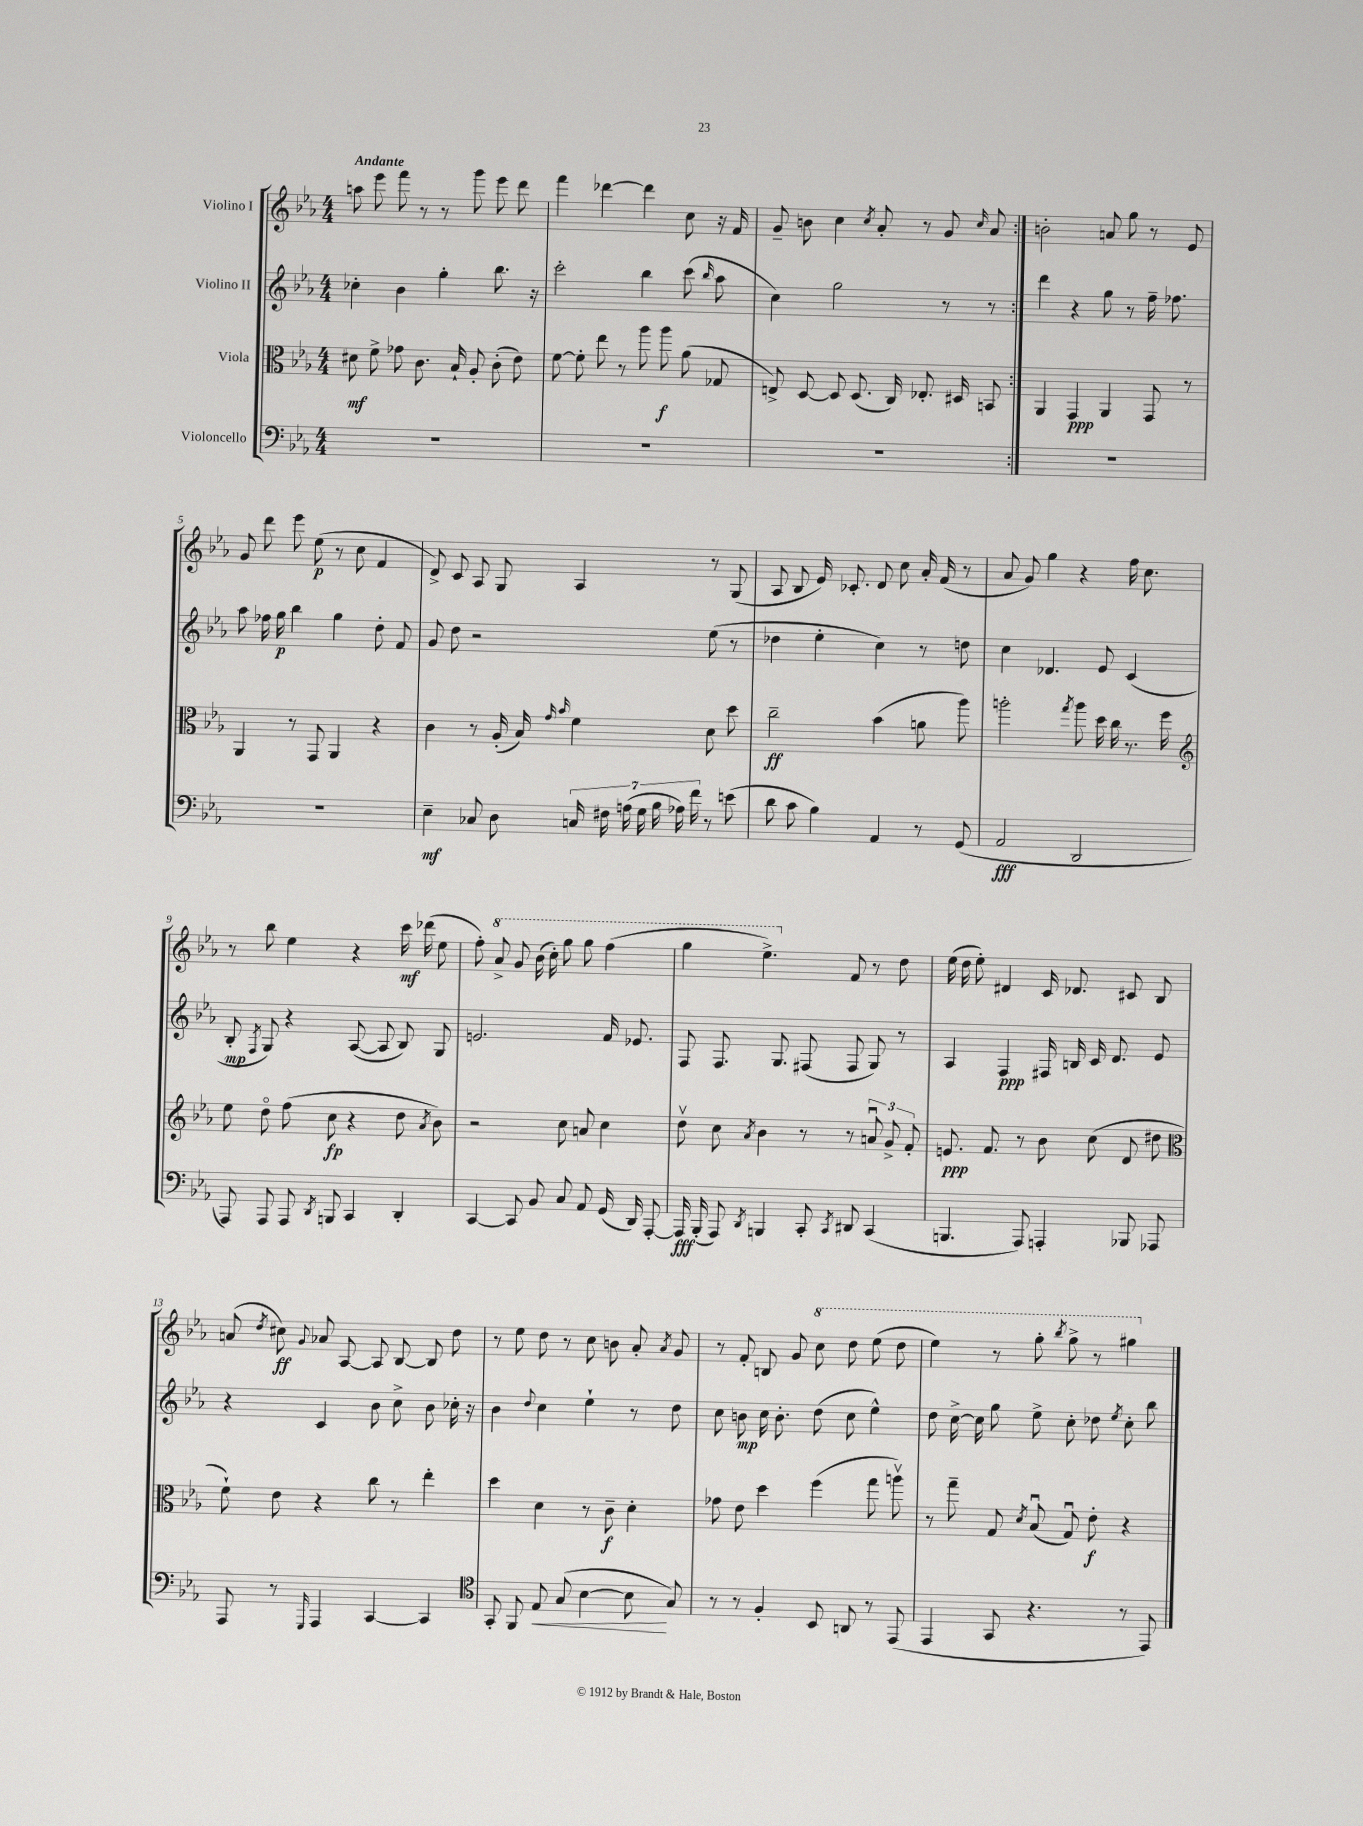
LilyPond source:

<<
\new StaffGroup <<
\new Staff = "s0" \with { instrumentName = "Violino I" } {
    \clef treble \key ees \major \numericTimeSignature \time 4/4 \tempo "Andante"
    \autoBeamOff \repeat volta 2 { a''8 ees'''8 f'''8 r8 r8 g'''8 ees'''8 d'''8 |
    f'''4 des'''4~ des'''4 c''8 r16 f'16 |
    g'8-- b'8 c''4 \acciaccatura { c''8 } aes'8-. r8 g'8 \grace { c''16 } aes'8 | }
    b'2-. a'8 g''8 r8 ees'8 |
    g'8 d'''8 ees'''8 ees''8\p( r8 c''8 f'4 |
    d'8->) c'8 aes8 g8 aes4 r8 g8( |
    aes8 bes8 ees'16) ces'8.-. d'8 c''8 aes'16-. f'16( r8 |
    aes'8 g'8) g''4 r4 f''16 c''8. |
    r8 bes''8 ees''4 r4 c'''16\mf des'''16( ees''8 |
    f''8-.) \ottava #1 aes''8-> g''8 bes''16( c'''16-.) g'''8 g'''8 f'''4( |
    g'''4 ees'''4.->) \ottava #0 f'8 r8 d''8 |
    ees''16( d''16 ees''8-.) dis'4 c'16 des'8. cis'8 bes8 |
    a'8( \acciaccatura { d''8 } cis''8\ff) \appoggiatura { g'8 } aes'8 aes8~ aes8 bes8~ bes8 d''8 |
    r8 ees''8 d''8 r8 c''8 b'8 aes'8-. \acciaccatura { aes'8 } g'8 |
    r8 f'8-. b8 g'8 \ottava #1 c'''8 d'''8 ees'''8( d'''8 |
    ees'''4) r8 g'''8-. \acciaccatura { bes'''8 } g'''8-> r8 gis'''4 \ottava #0 \bar "|." |
}
\new Staff = "s1" \with { instrumentName = "Violino II" } {
    \clef treble \key ees \major \numericTimeSignature \time 4/4
    \autoBeamOff \repeat volta 2 { ces''4-. bes'4 g''4-. bes''8. r16 |
    c'''2-. bes''4 c'''8( \grace { bes''16 } aes''8 |
    c''4) g''2 r8 r8 | }
    d'''4 r4 g''8 r8 f''16-- fes''8. |
    aes''8 fes''16 g''16\p bes''4 g''4 d''8-. f'8 |
    g'8 d''8 r2 ees''8( r8 |
    des''4 ees''4-. c''4) r8 d''8 |
    c''4 des'4. ees'8 c'4( |
    bes8-.\mp \acciaccatura { f8 } g8) r4 aes8~( aes8 bes8) g8 |
    e'2. f'16 ees'8. |
    f8 f8. g8. fis8( fis8 g8) r8 |
    aes4 f4\ppp fis16 b16 c'16 d'8. ees'8 |
    r4 c'4 bes'8 c''8-> bes'8 ces''16-. r16 |
    bes'4 \appoggiatura { d''8 } c''4 ees''4-! r8 d''8 |
    c''8 b'8\mp c''16 b'8.-. d''8( c''8 ees''4-^) |
    d''8 c''16~-> c''16 g''8 ees''8-> c''8-. des''8 \acciaccatura { ees''8 } c''8-. bes''8 \bar "|." |
}
\new Staff = "s2" \with { instrumentName = "Viola" } {
    \clef alto \key ees \major \numericTimeSignature \time 4/4
    \autoBeamOff \repeat volta 2 { dis'8\mf f'8-> ges'8 c'8. bes16-! aes8-. c'8-.( ees'8) |
    f'8~ f'8-. ees''8 r8 aes''8 aes''8\f aes'8( ges8 |
    e8->) d8~ d8 d8.( c16) ees8.-. dis16 b,8 | }
    aes,4 g,4\ppp aes,4 g,8 r8 |
    aes,4 r8 g,8 aes,4 r4 |
    c'4 r8 aes16-.( bes16) \grace { g'16 bes'16 } f'4 d'8 d''8 |
    c''2--\ff bes'4( a'8 aes''8) |
    a''2-. \acciaccatura { g''8 } a''8 d''16 c''16 r8. f''16 |
    \clef treble ees''8 d''8\flageolet f''8( c''8\fp r4 d''8 \acciaccatura { aes'8 } bes'8) |
    r2 c''8 a'8 c''4 |
    d''8\upbow c''8 \acciaccatura { aes'8 } bes'4 r8 r8 \tuplet 3/2 { a'8\downbow g'8-> f'8-. } |
    e'8.\ppp f'8. r8 bes'8 c''8( d'8 dis''8 |
    \clef alto f'8-!) ees'8 r4 c''8 r8 ees''4-. |
    d''4 d'4 r8 c'8--\f d'4-. |
    ges'8 ees'8 d''4 f''4( g''8 a''8\upbow) |
    r8 g''8-- g8 \acciaccatura { d'8 } bes8\downbow( g8\downbow) ees'8-.\f r4 \bar "|." |
}
\new Staff = "s3" \with { instrumentName = "Violoncello" } {
    \clef bass \key ees \major \numericTimeSignature \time 4/4
    \autoBeamOff \repeat volta 2 { R1 |
    R1 |
    R1 | }
    R1 |
    R1 |
    ees4--\mf ces8 d8 \tuplet 7/4 { c16 fis16 a16( g16 bes16 aes16) f'16 } r8 e'8( |
    d'8 c'8 bes4) aes,4 r8 g,8( |
    aes,2\fff d,2 |
    aes,,8) aes,,8 aes,,8 \acciaccatura { d,8 } b,,8 c,4 d,4-. |
    c,4~ c,8 bes,8 c8 aes,8 g,16( d,16) aes,,8~-. |
    aes,,16\fff bes,,16-.( aes,,8) \acciaccatura { d,8 } b,,4 c,8-. \acciaccatura { c,8 } dis,8 c,4( |
    b,,4. aes,,8) a,,4-. bes,,8 aes,,8 |
    aes,,8 r8 \grace { g,,16 } aes,,4 c,4~ c,4 |
    \clef tenor g,8-. f,8 ees8\< g8( bes4~ bes8\! g8) |
    r8 r8 f4-. bes,8 a,8 r8 ees,8( |
    ees,4 g,8 r4. r8 ees,8) \bar "|." |
}
>>
>>
